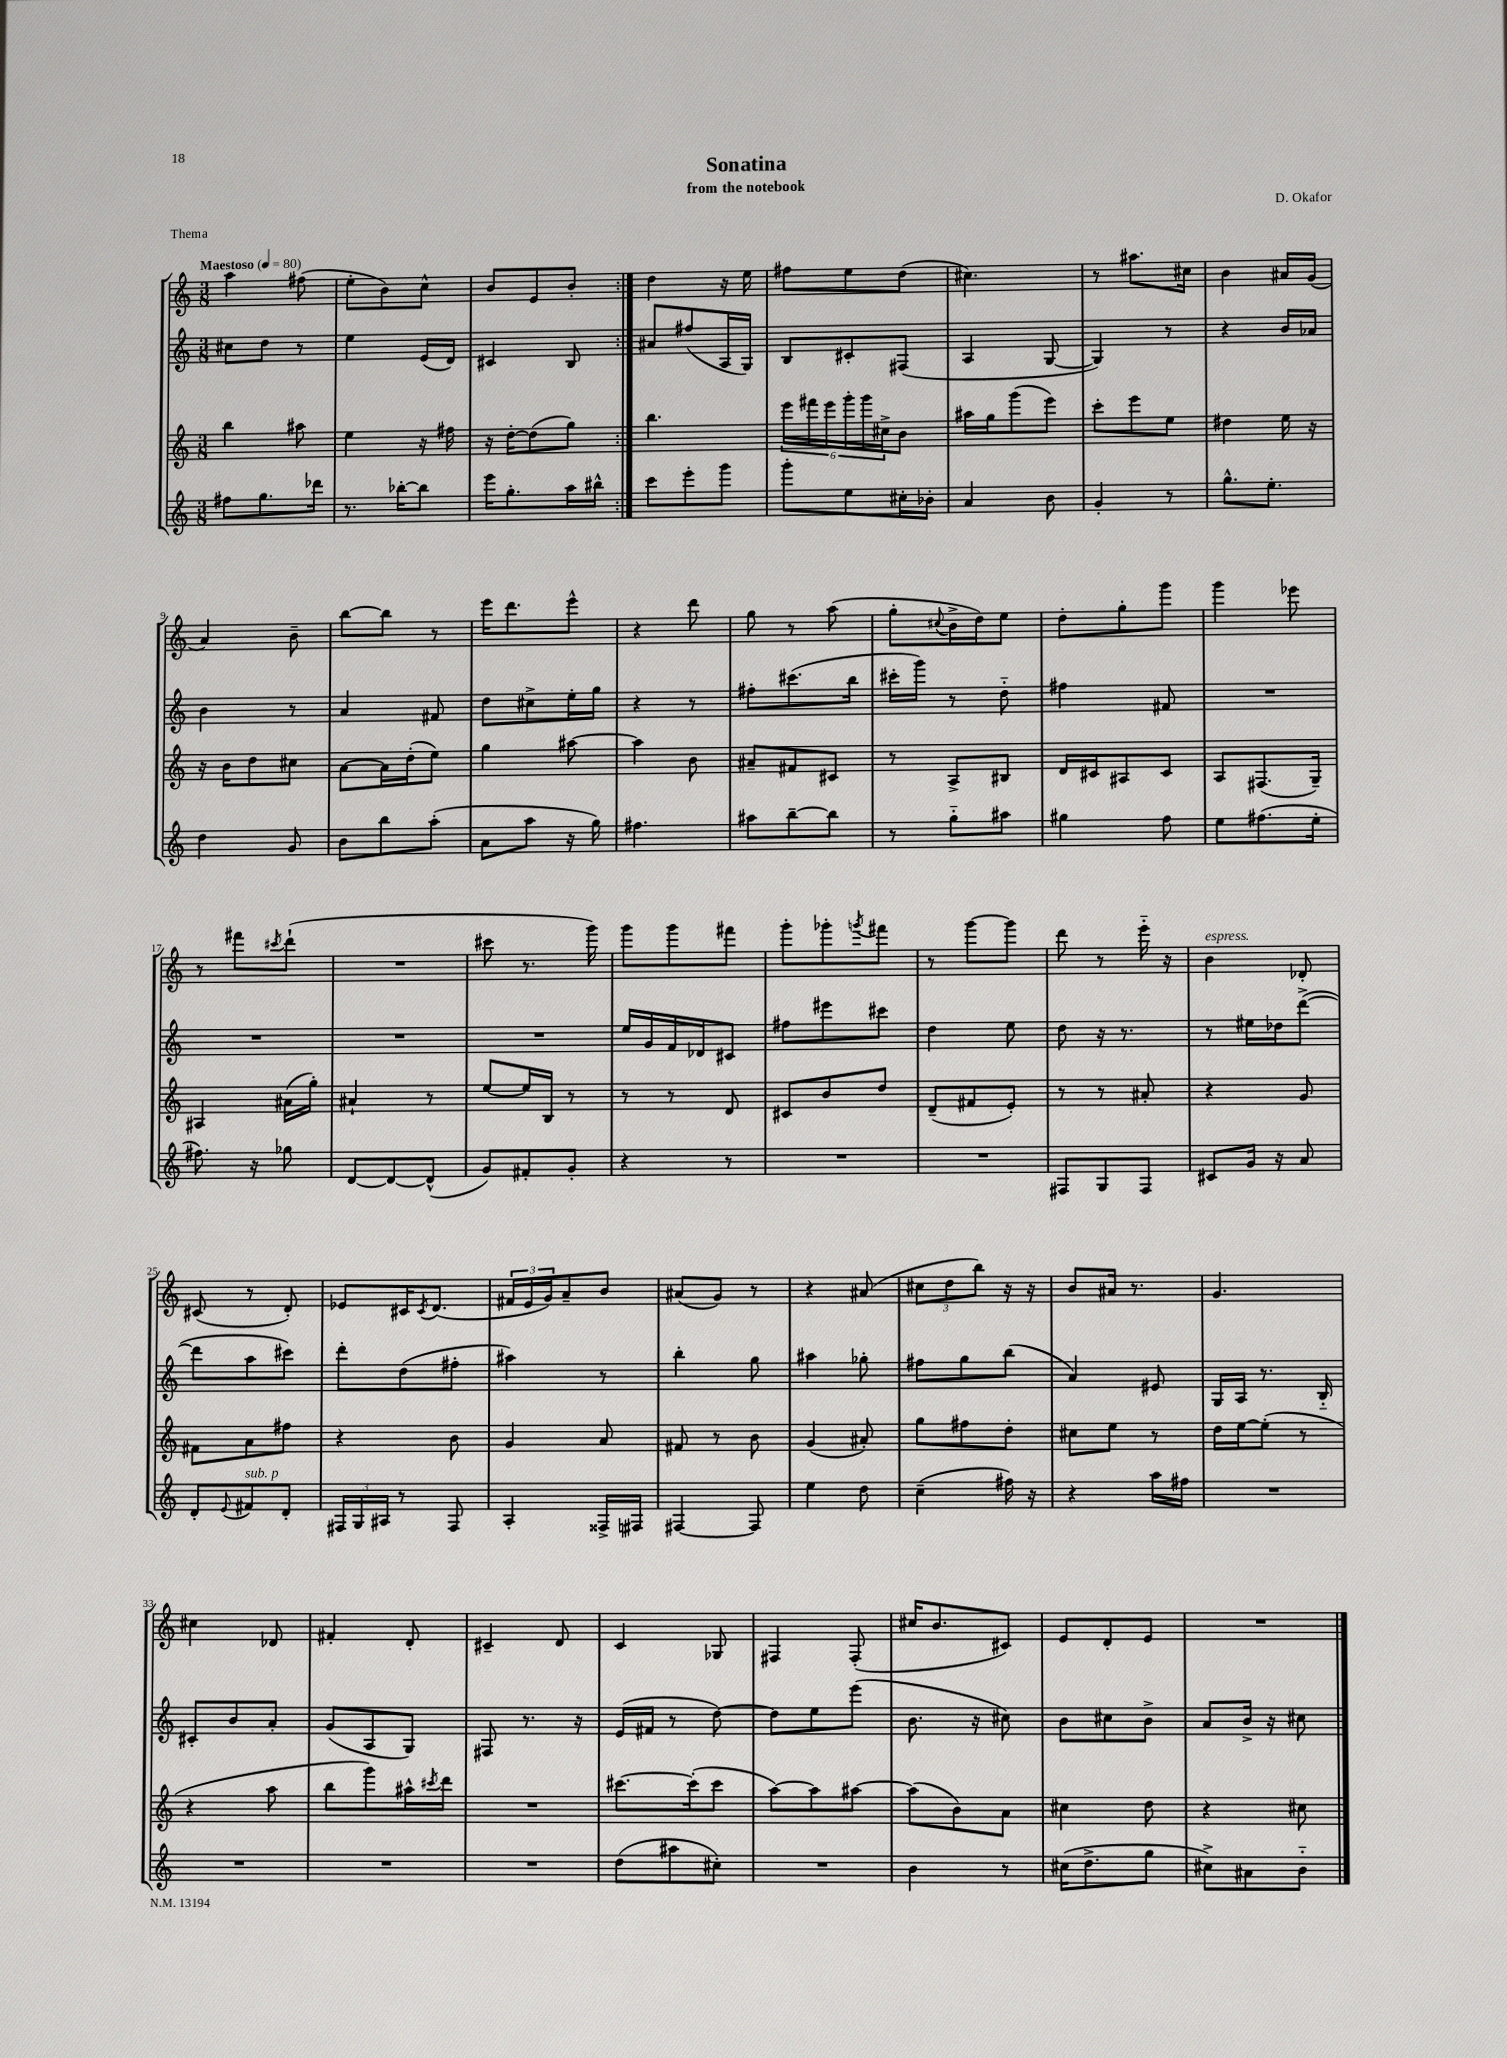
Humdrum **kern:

**kern	**kern	**kern	**kern
*staff4	*staff3	*staff2	*staff1
*clefG2	*clefG2	*clefG2	*clefG2
*k[]	*k[]	*k[]	*k[]
*M3/8	*M3/8	*M3/8	*M3/8
*MM80	*MM80	*MM80	*MM80
8ff#	4bb	8cc#	4aa
8.gg	.	8dd	.
.	8aa#	8r	(8ff#
16ddd-	.	.	.
=	=	=	=
8.r	4ee	4ee	8ee'
.	.	.	8b)
[16bb-'	.	.	.
8bb-]	16r	(16e	8cc^^
.	16ff#	16d)	.
=	=	=	=
16eee	16r	4c#	8b
8.gg'	[16dd'	.	.
.	(8dd]	.	8e
16aa	8gg)	8B	8b'
16bb#^^	.	.	.
=:|!	=:|!	=:|!	=:|!
8ccc	4.bb	8a#	4dd
8eee'	.	(8ff#	.
8ggg	.	16A	16r
.	.	16G)	16ee
=	=	=	=
8ggg'	24eee	8B	8ff#
.	24fff#	.	.
.	24eee	.	.
8ee	24ggg'	8c#'	8ee
.	24ggg	.	.
.	24cc#^	.	.
16cc#'	8b	(8F#	(8dd
16b-'	.	.	.
=	=	=	=
4a	16aa#	4A	4.cc#)
.	16gg	.	.
.	(8ggg	.	.
8b	8eee)	[8G	.
=	=	=	=
4g'	8ccc'	4G])	8r
.	8eee	.	8.aa#
8r	8ee	8r	.
.	.	.	16cc#
=	=	=	=
8.gg^^	4dd#	4r	4b
8.ee'	.	.	.
.	16ee	16b	16a#
.	16r	16a-	(16g
=	=	=	=
4dd	16r	4b	4a)
.	16b	.	.
.	8dd	.	.
8g	8cc#	8r	8b~
=	=	=	=
8b	[8a	4a	[8bb
8bb	16a]	.	8bb]
.	(16dd'	.	.
(8aa'	8ee)	8f#	8r
=	=	=	=
8a	4gg	8dd	16eee
.	.	.	8.ddd
8aa	.	8cc#^	.
16r	[8aa#	16ee'	8eee^^
16gg)	.	16gg	.
=	=	=	=
4.ff#	4aa#]	4r	4r
.	8b	8r	8ddd
=	=	=	=
8aa#	8a#~	8ff#'	8gg
[8bb~	8f#	(8.ccc#	8r
8bb]	8c#	.	(8aa
.	.	16bb	.
=	=	=	=
8r	8r	16ccc#'	8gg'
.	.	16ggg)	.
.	.	.	8qqcc#
8gg'~	8A^	8r	16b^
.	.	.	16dd)
8aa#	8B#	8dd'~	8ee
=	=	=	=
4gg#	16d	4ff#	8dd'
.	16c#	.	.
.	8A#	.	8gg'
8ff	8c#	8f#	8ggg
=	=	=	=
8ee	8A	4.r	4ggg
(8.ff#	(8.F#	.	.
.	.	.	8eee-
16ee'	16G~)	.	.
=	=	=	=
8.ff#)	4A#	4.r	8r
.	.	.	8fff#
16r	.	.	.
.	.	.	8qccc#
8gg-	(16a#	.	(8ddd`
.	16gg')	.	.
=	=	=	=
[8d	4a#`	4.r	4.r
8d_	.	.	.
(8d^^]	8r	.	.
=	=	=	=
8g)	[8ee	4.r	8ccc#
8f#'	16ee]	.	8.r
.	16B	.	.
8g'	8r	.	.
.	.	.	16ggg)
=	=	=	=
4r	8r	16ee	8ggg
.	.	16g	.
.	8r	16f	8ggg
.	.	16d-	.
8r	8d	8c#	8fff#
=	=	=	=
4.r	8c#	8ff#	8ggg'
.	8b	8eee#	8ggg-'
.	.	.	8qggg
.	8dd	8ccc#	8fff#
=	=	=	=
4.r	(8d~	4dd	8r
.	8f#	.	[8ggg
.	8e')	8ee	8ggg]
=	=	=	=
8F#	8r	8dd	8ddd
8G	8r	16r	8r
.	.	8.r	.
8F#	8a#'	.	16eee'~
.	.	.	16r
=	=	=	=
8c#	4r	8r	4b
16g	.	16ee#	.
16r	.	16dd-	.
8a	8g	([8ddd^	8d-'
=	=	=	=
8d'	8f#	8ddd]	(8c#
8qqe	.	.	.
8f#	8a	8aa	8r
8d'	8ff#	8ccc#)	8d')
=	=	=	=
24F#	4r	8ddd'	8e-
24G	.	.	.
24A#	.	.	.
8r	.	(8dd	16c#
.	.	.	8qc#
.	.	.	(8.d
8F#	8b	8ff#'	.
=	=	=	=
4A'	4g	4aa#)	24f#
.	.	.	24e
.	.	.	24g)
.	.	.	8a~
16F##^	8a	8r	8b
16F#	.	.	.
=	=	=	=
[4F#	8f#	4bb'	(8a#
.	8r	.	8g)
8F#]	8b	8gg	8r
=	=	=	=
4ee	(4g	4aa#	4r
8dd	8a#')	8gg-'	(8a#
=	=	=	=
(4cc~	8gg	8ff#	12cc#
.	.	.	12dd
.	8ff#	8gg	.
.	.	.	12bb)
16ff#)	8dd'	(8bb	16r
16r	.	.	16r
=	=	=	=
4r	8cc#	4a)	8b
.	8ee	.	16a#
.	.	.	8.r
16aa	8r	8e#	.
16ff#	.	.	.
=	=	=	=
4.r	16dd	16G	4.g
.	[16ee	16A	.
.	(8ee']	8.r	.
.	8r	.	.
.	.	16B'~	.
=	=	=	=
4.r	4r	8c#'	4cc#
.	.	8b	.
.	8aa	8a'	8d-
=	=	=	=
4.r	8bb	(8g	4f#'
.	8ggg)	8A	.
.	16aa#^^	8G)	8d'
.	8qccc#	.	.
.	16ddd	.	.
=	=	=	=
4.r	4.r	8F#	4c#~
.	.	8.r	.
.	.	.	8d
.	.	16r	.
=	=	=	=
(8dd	[8.ccc#	(16e	4c
.	.	16f#	.
8aa#	.	8r	.
.	(16ccc#']	.	.
8cc#')	8ccc#	[8dd)	8G-
=	=	=	=
4.r	[8aa)	8dd]	4F#
.	8aa]	8ee	.
.	[8aa#	(8eee	(8F#'
=	=	=	=
4b	(8aa#]	8.b	16cc#
.	.	.	8.b
.	8b)	.	.
.	.	16r	.
8r	8a	8cc#)	8c#)
=	=	=	=
(16cc#	4cc#	8b	8e
8.dd^	.	.	.
.	.	8cc#	8d'
8gg	8dd	8b^	8e
=	=	=	=
8cc#^)	4r	8a	4.r
8a#	.	16b^	.
.	.	16r	.
8b'~	8cc#	8cc#	.
==	==	==	==
*-	*-	*-	*-
